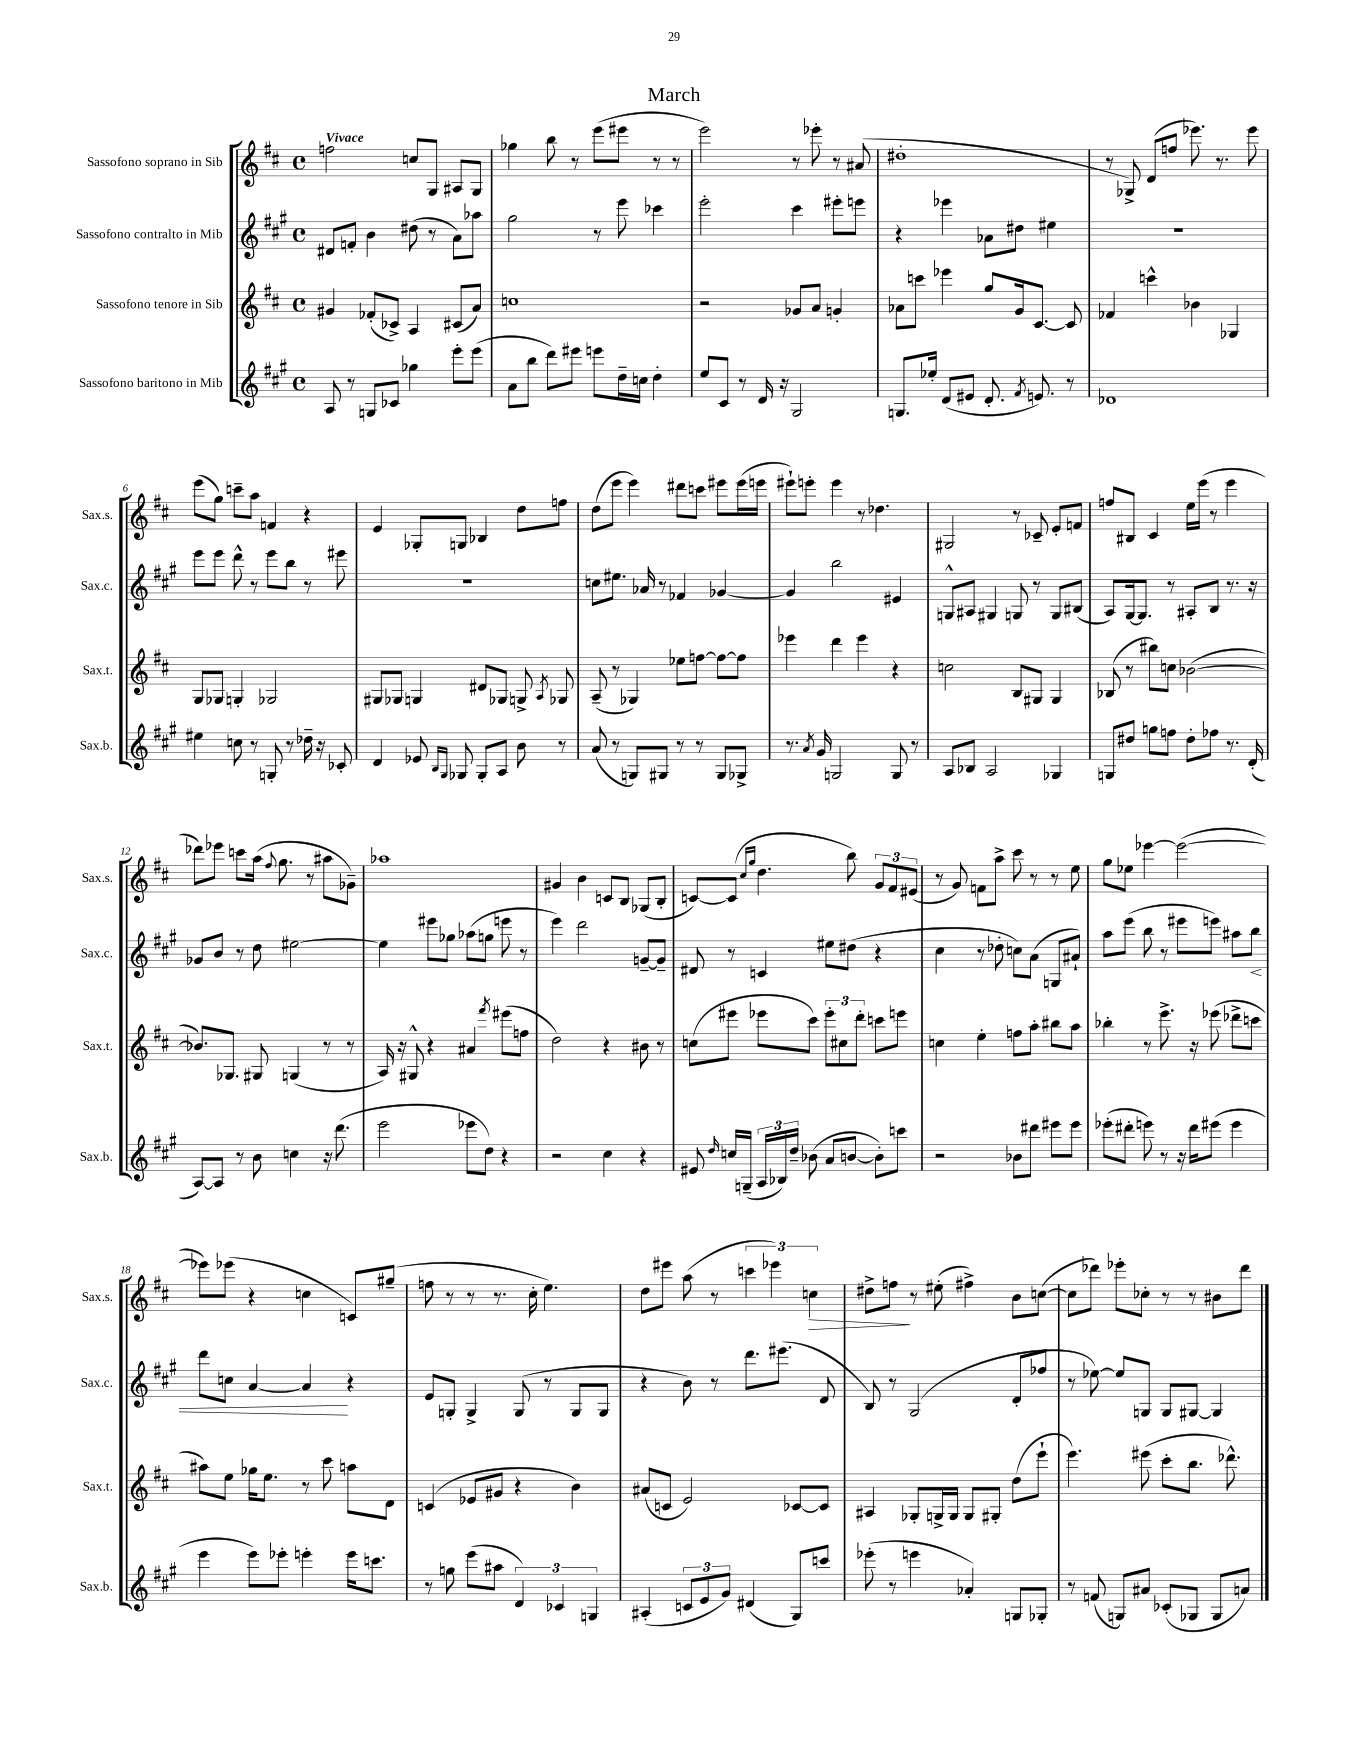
\header { title = "March" }
<<
\new StaffGroup <<
\new Staff = "s0" \with { instrumentName = "Sassofono soprano in Sib" shortInstrumentName = "Sax.s." } {
    \clef treble \key d \major \defaultTimeSignature \time 4/4 \tempo "Vivace"
    \autoBeamOff f''2 c''8[ g8] ais8[ g8] |
    ges''4 b''8 r8 e'''8[( eis'''8] r8 r8 |
    e'''2) r8 ees'''8-. r8 ais'8( |
    dis''1-. |
    r8 ges8->) d'8[( f''8] ees'''8.) r8. ees'''8 |
    e'''8[( g''8]) c'''8[-- a''8] f'4 r4 |
    e'4 ges8[-. g8] bes4 d''8[ f''8] |
    d''8[( e'''8] e'''4) dis'''8[ c'''8] eis'''8[ eis'''16( e'''16] |
    eis'''8[-!) e'''8]-. e'''4 r8 des''4. |
    gis2 r8 ces'8-- e'8[-. f'8] |
    f''8[ bis8] cis'4 e''16[ e'''16]( r8 e'''4 |
    des'''8[) ees'''8] c'''8[ a''16]( \appoggiatura { fis''8 } g''8. r8 ais''8[ ges'8]--) |
    aes''1 |
    gis'4 b'4 c'8[ b8] ges8[( b8]-. |
    c'8[~) c'8]( \grace { cis''16[ g''16] } d''4. b''8) \tuplet 3/2 { g'8[ fis'8 eis'8]( } |
    r8 g'8) f'8[ a''8]-> cis'''8 r8 r8 e''8 |
    g''8[ ees''8] ees'''4~ ees'''2~( |
    ees'''8[) ees'''8]( r4 c''4 c'8[) gis''8]--( |
    f''8 r8 r8 r8. cis''16-. e''4.) |
    d''8[ eis'''8] a''8( r8 \tuplet 3/2 { c'''4 ees'''4) c''4\> } |
    dis''8[-> f''8]\! r8 eis''8-.( fis''4->) b'8[ c''8]~( |
    c''8[ des'''8]) ees'''8[-. ces''8]-. r8 r8 bis'8[ des'''8] \bar "|." |
}
\new Staff = "s1" \with { instrumentName = "Sassofono contralto in Mib" shortInstrumentName = "Sax.c." } {
    \clef treble \key a \major \defaultTimeSignature \time 4/4
    \autoBeamOff dis'8[ f'8]-. b'4 dis''8( r8 a'8[) aes''8] |
    gis''2 r8 e'''8 ces'''4 |
    e'''2-. cis'''4 eis'''8[-. e'''8] |
    r4 ees'''4 aes'8[ dis''8] eis''4 |
    r1 |
    e'''8[ e'''8] d'''8-^ r8 e'''8[ b''8] r8 eis'''8 |
    R1 |
    c''8[ eis''8.] aes'16 r8 fes'4 ges'4~ |
    ges'4 b''2 eis'4 |
    g8[-^ ais8] gis4 g8 r8 g8[ bis8]( |
    a8[) gis16~ gis8.] r8 ais8[-. b8] r8. r16 |
    ges'8[ b'8] r8 d''8 eis''2~ |
    eis''4 eis'''8[ ges''8] aes''8[( g''8] e'''8 r8 |
    e'''4) d'''2 g'8[~-- g'8]-- |
    dis'8 r8 c'4 eis''8[ dis''8]( r4 |
    cis''4 r8 des''8-. c''8[) a'8]( g8[ ais'8]-!) |
    a''8[ e'''8]( b''8 r8 eis'''8[ e'''8]) ais''8[ b''8]\< |
    d'''8[ c''8] a'4~ a'4\! r4 |
    e'8[ g8]-. g4-> g8( r8 g8[ g8] |
    r4 b'8) r8 d'''8.[ eis'''8.]( d'8 |
    b8) r8 gis2( d'8[-. fes''8] |
    r8 ees''8~) ees''8[ g8] g8[ gis8]~ gis4 \bar "|." |
}
\new Staff = "s2" \with { instrumentName = "Sassofono tenore in Sib" shortInstrumentName = "Sax.t." } {
    \clef treble \key d \major \defaultTimeSignature \time 4/4
    \autoBeamOff gis'4 fes'8[-.( ces'8]->) a4 cis'8[( a'8]) |
    c''1 |
    r2 ges'8[ a'8] g'4-. |
    aes'8[ c'''8] ees'''4 g''8[ g'16 cis'8.]~ cis'8 |
    fes'4 c'''4-^ bes'4 ges4 |
    g8[ ges8] g4-. ges2 |
    gis8[ ges8] g4 dis'8[ ges8] g8-> \acciaccatura { a8 } ges8 |
    a8--( r8 ges4) ees''8[ f''8]~ f''8[~ f''8] |
    ees'''4 d'''4 ees'''4 r4 |
    c''2 b8[ gis8] gis4 |
    bes8( r8 bis''8[) c''8] bes'2~( |
    bes'8.[) ges8.] gis8 g4( r8 r8 |
    a16) r16 gis8-^ r4 ais'4 \acciaccatura { fis'''8 } eis'''8[( f''8] |
    d''2) r4 bis'8 r8 |
    c''8[( eis'''8] ees'''8[ cis'''8]) \tuplet 3/2 { ees'''8[-. cis''8 d'''8]-. } c'''8[ e'''8] |
    c''4 e''4-. f''8[ a''8]-. bis''8[ a''8] |
    bes''4-. r8 e'''8.-> r16 ees'''8( des'''8[-> c'''8] |
    ais''8[) e''8] ges''16[ e''8.] r8 cis'''8 a''8[ d'8] |
    c'4( ees'8[ gis'8] r4 b'4) |
    ais'8[( c'8] e'2) ces'8[~ ces'8] |
    ais4 ges8[-. g16-> g16] g8[ gis8]-. d''8[( e'''8]-! |
    e'''4.) eis'''8( cis'''8[-. b''8.] des'''8.-^) \bar "|." |
}
\new Staff = "s3" \with { instrumentName = "Sassofono baritono in Mib" shortInstrumentName = "Sax.b." } {
    \clef treble \key a \major \defaultTimeSignature \time 4/4
    \autoBeamOff a8 r8 g8[ ces'8] ges''4 e'''8[-. e'''8]( |
    a'8[ b''8] d'''8[) eis'''8] e'''8[ d''16-- c''16] d''4-. |
    e''8[ cis'8] r8 d'16 r16 gis2 |
    g8.[ ees''16]-. d'8[( eis'8] d'8.-. \acciaccatura { fis'8 } e'8.) r8 |
    des'1 |
    eis''4 c''8 r8 g8-. r8 des''16-- r16 ces'8-. |
    d'4 ees'8 \grace { b16[ gis16] } ges8 ges8[-. a8] b'8 r8 |
    a'8( r8 g8[) gis8] r8 r8 gis8[ ges8]-> |
    r8. \acciaccatura { a'8 } gis'16 g2 g8 r8 |
    a8[ bes8] a2 ges4 |
    g8[ dis''8] g''8[ f''8] dis''8[-. fes''8] r8. d'16-.( |
    a8[~) a8] r8 b'8 c''4 r16 d'''8.( |
    e'''2 ees'''8[ d''8]) r4 |
    r2 cis''4 r4 |
    eis'8 \grace { d''16 } c''16[ g16]--( \tuplet 3/2 { a16[ bes16) d''16]-- } bes'8( a'8[ b'8]~ b'8[-.) c'''8] |
    r2 bes'8[ dis'''8] eis'''8[ eis'''8] |
    ees'''8[-.( dis'''8]-. e'''8) r8 r16 dis'''16[ eis'''8]( eis'''4 |
    e'''4 e'''8[) ees'''8]-. e'''4-. e'''16[ c'''8.] |
    r8 g''8 e'''8[( ais''8] \tuplet 3/2 { d'4) ces'4 g4 } |
    ais4-.( \tuplet 3/2 { c'8[ e'8 gis'8]) } dis'4( gis8[) c'''8] |
    ees'''8-.( r8 e'''4 aes'4-.) g8[ ges8]-. |
    r8 f'8( g8[) ais'8] ces'8[-.( ges8] ges8[ a'8]) \bar "|." |
}
>>
>>
